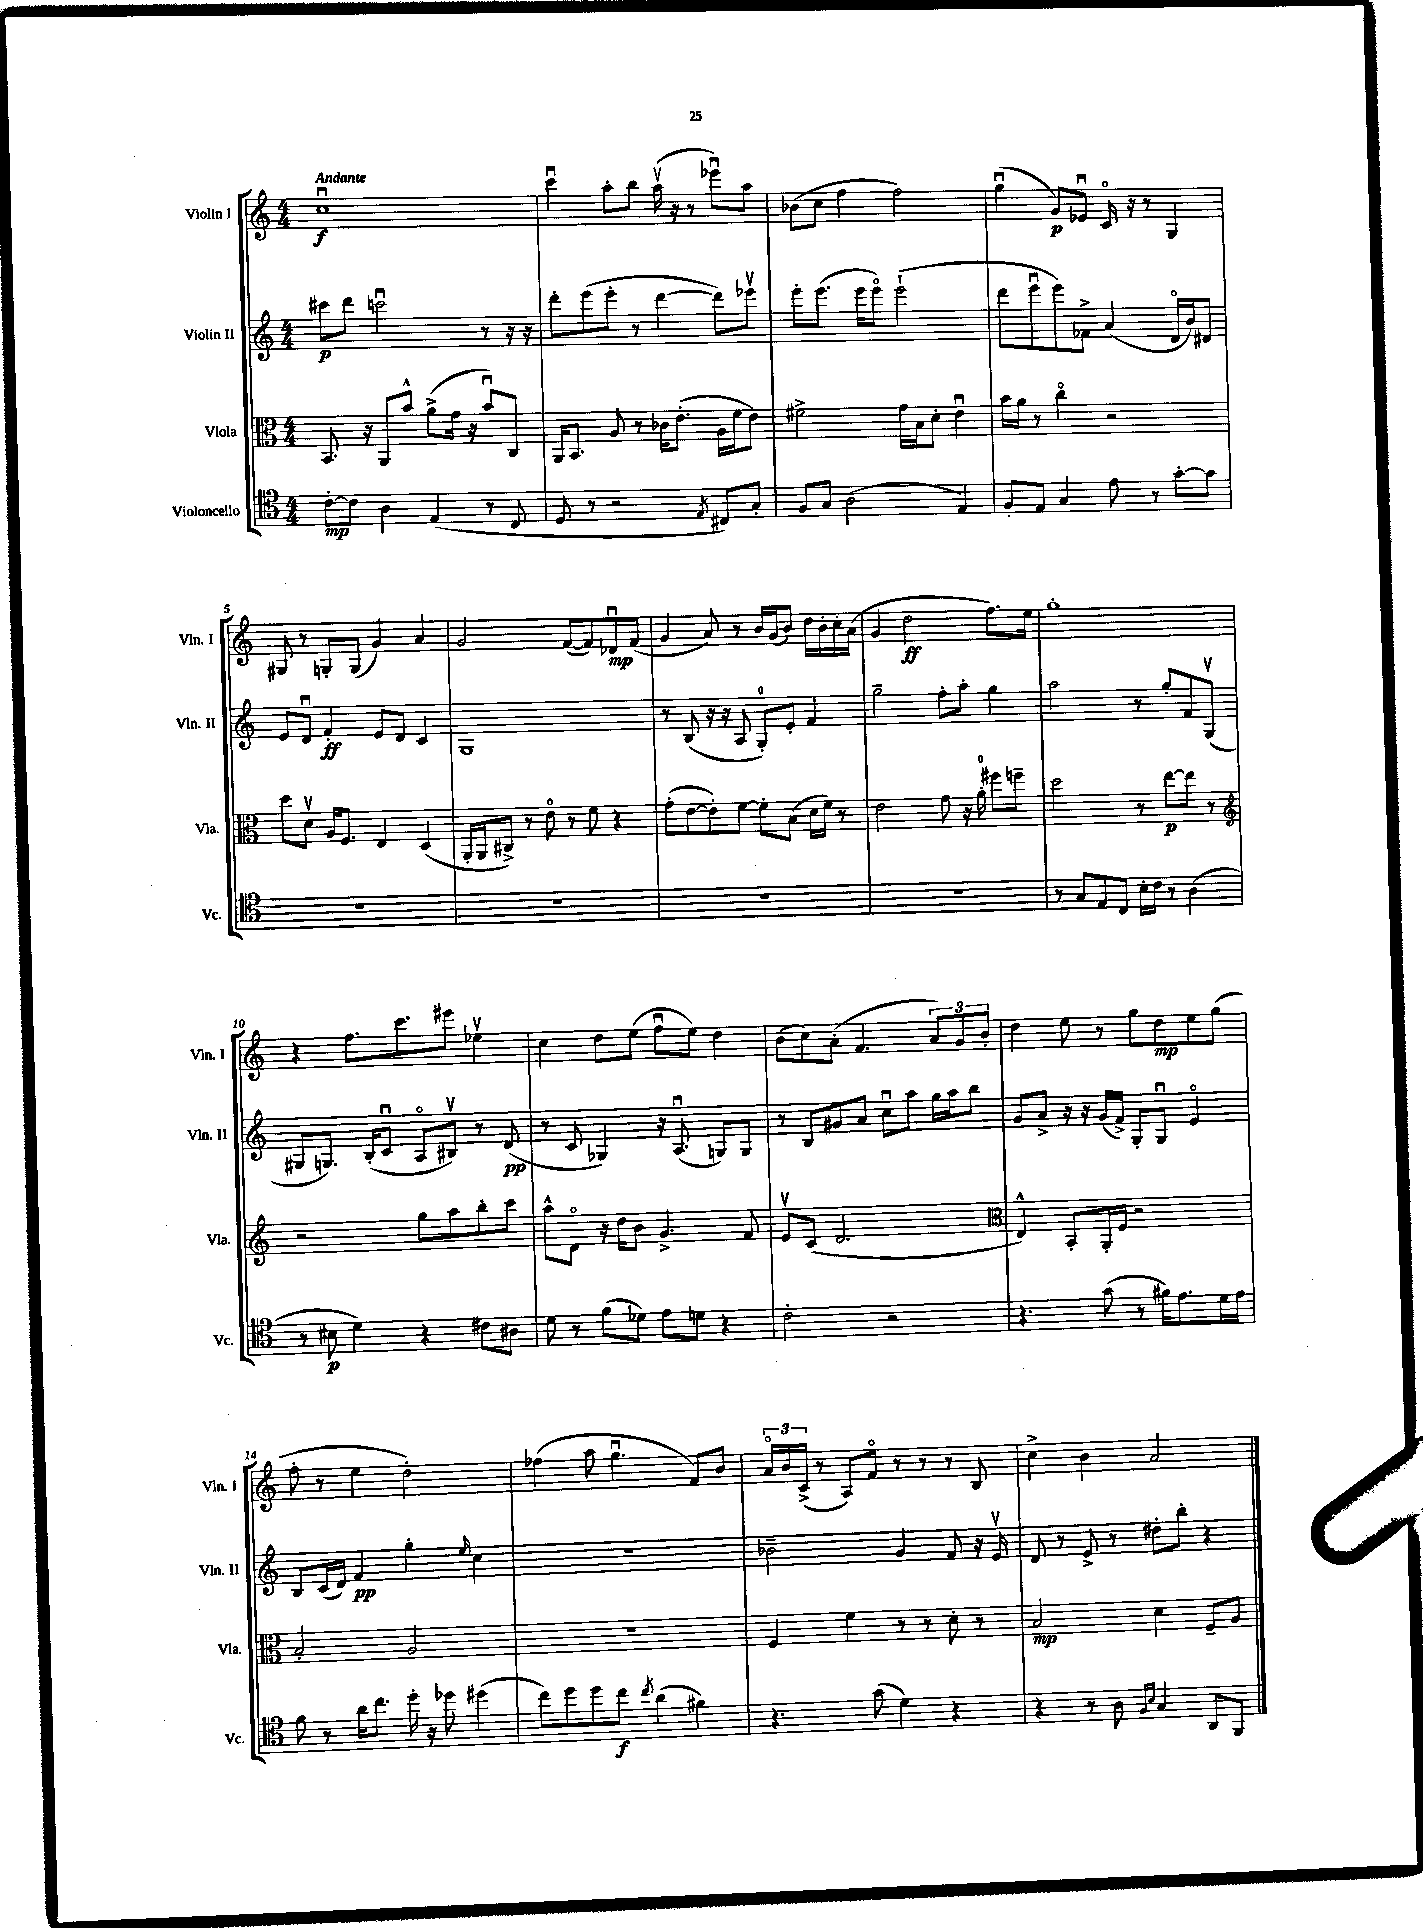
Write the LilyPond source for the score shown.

<<
\new StaffGroup <<
\new Staff = "s0" \with { instrumentName = "Violin I" shortInstrumentName = "Vln. I" } {
    \clef treble \key c \major \numericTimeSignature \time 4/4 \tempo "Andante"
    c''1\downbow\f |
    c'''4\downbow a''8-. b''8 a''16\upbow( r16 r8 ees'''8\downbow) a''8 |
    bes'8( c''8 f''4 f''2) |
    g''4\downbow( g'8\p) ees'8\downbow c'16\flageolet r16 r8 g4 |
    gis8 r8 g8-. g8( g'4) a'4 |
    g'2 f'8~( f'8) des'8\downbow\mp f'8( |
    g'4 a'8) r8 b'16 g'16( b'8) d''16 b'16-. c''16-. a'16( |
    g'4 d''2\ff f''8.) e''16 |
    g''1-. |
    r4 f''8. c'''8. eis'''8 ees''4\upbow |
    c''4 d''8 e''8( f''8\downbow e''8) d''4 |
    b'8( c''8) a'8-.( f'4. \tuplet 3/2 { a'8) g'8 b'8-. } |
    d''4 e''8 r8 g''8 d''8\mp e''8 g''8( |
    f''8-. r8 e''4 d''2-.) |
    fes''4( a''8 g''4.\downbow f'8) b'8 |
    \tuplet 3/2 { a'16\flageolet b'16 c'16->( } r8 a8) f'8\flageolet r8 r8 r8 b8 |
    c''4-> b'4 a'2 \bar "|." |
}
\new Staff = "s1" \with { instrumentName = "Violin II" shortInstrumentName = "Vln. II" } {
    \clef treble \key c \major \numericTimeSignature \time 4/4
    cis'''8\p d'''8 c'''2\downbow r8 r16 r16 |
    d'''8-. e'''8( e'''8-. r8 d'''4~ d'''8) ees'''8\upbow |
    e'''8-. e'''8.( e'''16 e'''8\flageolet) e'''2-!( |
    d'''8 e'''8\downbow e'''8) fes'8-> a'4( d'16\flageolet b'16) dis'8 |
    e'8 d'8\downbow f'4-.\ff e'8 d'8 c'4 |
    g1 |
    r8 b8( r16 r16 a8 g8-0-.) e'8-. f'4 |
    g''2-- f''8-. a''8-. g''4 |
    a''2 r8 g''8-. f'8 g8\upbow( |
    gis8 g8.) b16-.( c'8\downbow a8\flageolet bis8\upbow) r8 d'8\pp( |
    r8 c'8 ges4) r16 a8.\downbow( g8) g8 |
    r8 b8 gis'8 a'8 c''8\downbow a''8 g''16 a''16 b''8 |
    g'8 a'8-> r16 r16 g'16( f'16->) g8-. g8\downbow e'4\flageolet |
    b8 c'16( d'16) f'4\pp g''4-. \grace { e''16 } c''4 |
    R1 |
    bes'2-- g'4 f'8 r16 e'16\upbow |
    d'8 r8 e'8-> r8 dis''8-. b''8-. r4 \bar "|." |
}
\new Staff = "s2" \with { instrumentName = "Viola" shortInstrumentName = "Vla." } {
    \clef alto \key c \major \numericTimeSignature \time 4/4
    b,8. r16 a,8 b'8-^ a'8->( g'16 r16 b'8\downbow) c8 |
    a,16 b,8. a8 r8 ces'16 e'8.-.( a16 f'16 e'8) |
    fis'2-> g'16 b16 d'8-. e'4\downbow |
    b'16 a'16 r8 c''4\flageolet r2 |
    d''8 d'8\upbow a16 f8. e4 d4( |
    a,16-. a,16 cis8->) r8 e'8\flageolet r8 f'8 r4 |
    g'8-.( e'8~ e'8-.) f'8~ f'8-. b8( d'16 f'16) r8 |
    e'2 g'8 r16 a'16-0-. fis''8 f''8-- |
    d''2 r8 e''8~\p e''8 r8 |
    \clef treble r2 g''8 a''8 b''8-. c'''8 |
    a''8-^ d'8\flageolet r16 d''16 b'8 g'4.-> f'8 |
    e'8\upbow c'8( d'2. |
    \clef alto e4-^) b,8-. a,16-. f16 r2 |
    b2-. a2 |
    r1 |
    f4 f'4 r8 r8 d'8-. r8 |
    b2\mp d'4 f8-- a8 \bar "|." |
}
\new Staff = "s3" \with { instrumentName = "Violoncello" shortInstrumentName = "Vc." } {
    \clef tenor \key c \major \numericTimeSignature \time 4/4
    c'8~-.\mp c'8 a4 e4( r8 c8 |
    d8 r8 r2 \acciaccatura { e8 } cis8) g8-. |
    f8 g8 a2( e4) |
    f8-. e8 g4 e'8 r8 g'8~-. g'8 |
    R1 |
    R1 |
    R1 |
    R1 |
    r8 g8 e8 c8 b16-. c'16 r8 a4( |
    r8 bis8\p d'4) r4 cis'8 ais8 |
    d'8 r8 f'8( des'8) e'8 d'8 r4 |
    c'2-. r2 |
    r4. g'8( r8 fis'16) e'8. d'16 e'16 |
    f'8 r8 a'16 c''8. d''16-. r16 des''8 dis''4( |
    c''8) d''8 d''8 c''8\f \acciaccatura { c''8 } a'4( fis'4) |
    r4. g'8( d'4) r4 |
    r4 r8 a8 \grace { f16 b16 } g4 a,8 f,8 \bar "|." |
}
>>
>>
